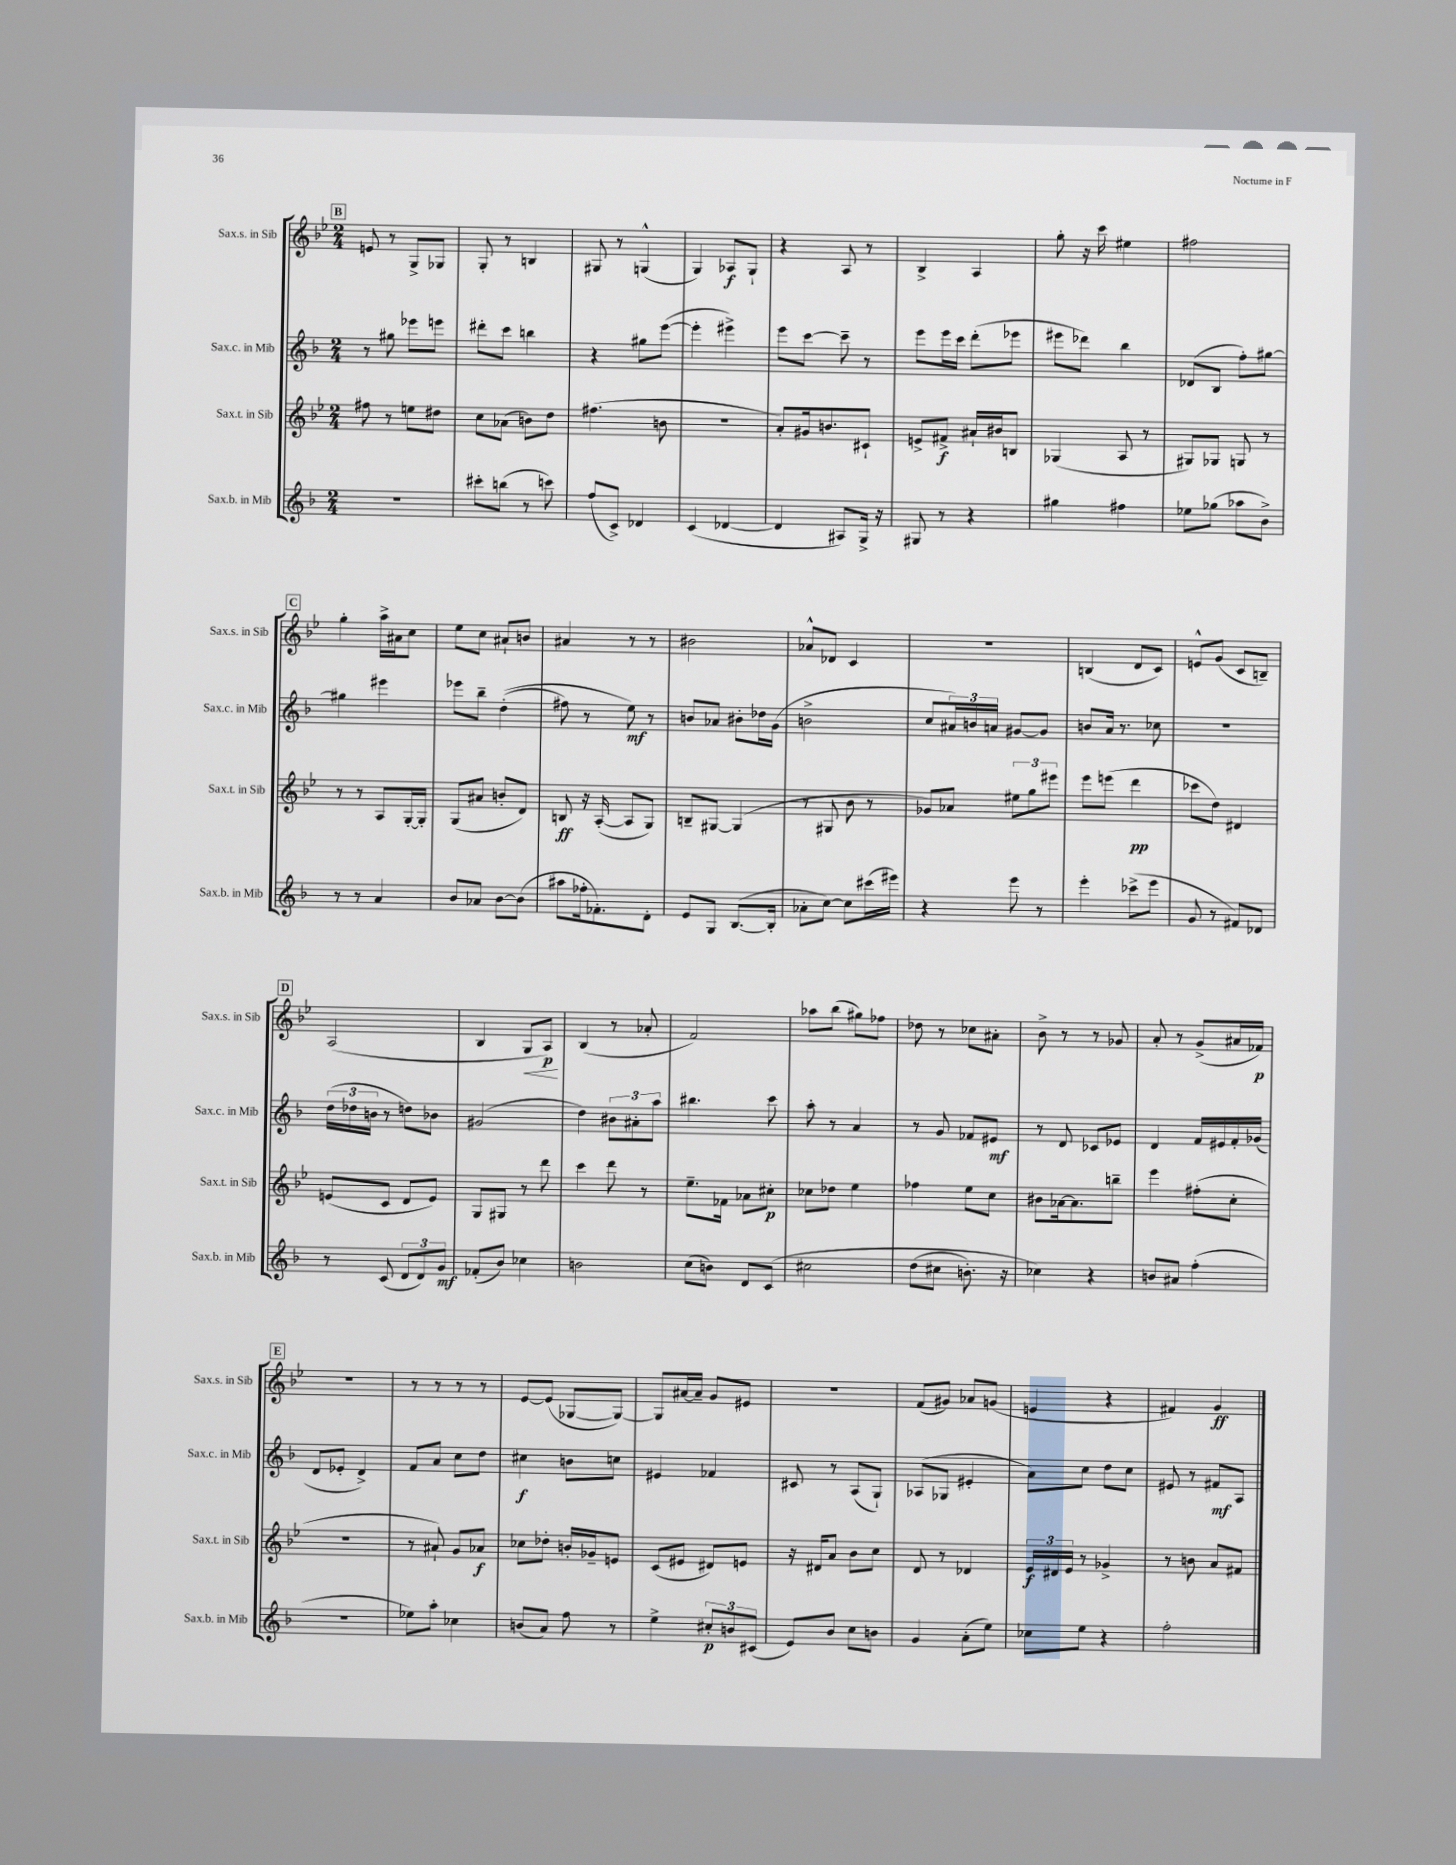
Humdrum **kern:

**kern	**kern	**kern	**kern
*staff4	*staff3	*staff2	*staff1
*clefG2	*clefG2	*clefG2	*clefG2
*k[b-]	*k[b-e-]	*k[b-]	*k[b-e-]
*M2/4	*M2/4	*M2/4	*M2/4
2r	8ff#	8r	8e
.	8r	8gg#	8r
.	8ee	8eee-	8G^
.	8dd#	8eee	8G-
=	=	=	=
8ccc#'	8cc	8ddd#'	8G'
(8bb	(8a-	8ccc	8r
8r	8b)	4bb	4B
8ccc)	8dd	.	.
=	=	=	=
(8ff	(4.ff#	4r	8G#
8c^)	.	.	8r
4d-	.	8gg#	(4G^^
.	8b	([8eee	.
=	=	=	=
(4c	2r	4eee']	4G)
[4d-	.	4eee#^)	8A-
.	.	.	8G`
=	=	=	=
4d-]	8a')	8eee	4r
.	16g#	[8ccc	.
.	8.b	.	.
8A#)	.	8ccc~]	8A
16G^	8c#`	8r	8r
16r	.	.	.
=	=	=	=
8G#	8e^	8eee	4B-^
8r	8f#^	16eee	.
.	.	16ccc	.
4r	16a#`	(8ddd'	4A
.	16b#	.	.
.	8B	8eee-	.
=	=	=	=
4gg#	(4G-	8eee#	8gg'
.	.	8ddd-)	16r
.	.	.	16ccc
4ff#	8A	4bb-	4ee#
.	8r	.	.
=	=	=	=
8ee-	8G#)	(8d-	2ff#
(8gg-	8G-	8B-	.
8aa-	8G	8ff')	.
8b-^)	8r	[8gg#	.
=	=	=	=
8r	8r	4gg#]	4gg'
8r	8r	.	.
4a	8A	4eee#	16aa^
.	.	.	16a#
.	[16G'	.	8cc
.	16G']	.	.
=	=	=	=
8b-	(8G	8eee-	8ee-
8a-	8a#	8bb-~	8cc
[8b-	8b'	&((4dd'	8a#`
(8b-]	8d)	.	8b
=	=	=	=
8aa#	8B	8ff#)	4a#
16ff-'	16r	8r	.
8.f-')	([16A'	.	.
.	8A]	8ee&)	8r
8d'	8G)	8r	8r
=	=	=	=
8e	8B~	8b	2b#
8G	[8G#	8a-	.
([8.B-	(4G#]	8b#'	.
.	.	16dd-	.
16B-']	.	(16g	.
=	=	=	=
8a-'	8r	2b^	8a-^^
[8cc)	8G#	.	8d-
8cc]	8b-	.	4c
(16ccc#	8r	.	.
16eee#)	.	.	.
=	=	=	=
4r	8g-)	8cc	2r
.	8a-	24a#)	.
.	.	24b	.
.	.	24a	.
8eee	12ee#	[8g#	.
.	12gg	.	.
8r	.	8g#]	.
.	12eee#	.	.
=	=	=	=
4eee'	8eee-	8b	(4B
.	(8eee	16a	.
.	.	8.r	.
(8ccc-^	4ddd	.	8d
8eee	.	8cc-	8c)
=	=	=	=
8g	8ccc-	2r	8e^^
8r	8dd)	.	(8g
8f#)	4d#	.	8c
8d-	.	.	8B~)
=	=	=	=
8r	(8e	(24dd	(2A
.	.	24dd-	.
.	.	24b	.
(8c	8c	8r	.
12d	8d	8dd)	.
12d)	.	.	.
.	8e)	8b-	.
12g	.	.	.
=	=	=	=
(8f-'	8G	(2g#	4B-
8b-)	8G#	.	.
4cc-	8r	.	8G
.	8ddd	.	8A)
=	=	=	=
2b	4ccc	4dd)	(4B-
.	8ddd	12b#	8r
.	.	12a#'	.
.	8r	.	8a-'
.	.	12aa	.
=	=	=	=
(8cc	8.ee-~	4.bb#	2f)
8b)	.	.	.
.	16f-	.	.
8d	8a-	.	.
&(8c	8cc#'	8ccc	.
=	=	=	=
2cc#	8cc-	8aa'	8aa-
.	8dd-	8r	(8bb-
.	4ee-	4a	8gg#)
.	.	.	8ff-
=	=	=	=
(8dd	4ff-	8r	8dd-
8cc#	.	8g	8r
8.b')	8ee-	8f-	8cc-
.	8cc	8e#	8a#'
16r	.	.	.
=	=	=	=
4cc-&)	8b#	8r	8b-^
.	[16a-	8d	8r
.	8.a-]	.	.
4r	.	8c-	8r
.	8bb~	8e-	8g-
=	=	=	=
8b	4eee-	4d	8a'
8a#	.	.	8r
(4ff'	(8ff#'	16f	(8g^
.	.	16e#	.
.	8cc'	16f'	16a#
.	.	(16g-	16f-)
=	=	=	=
2r	2r	8d	2r
.	.	8e-'	.
.	.	4d^)	.
=	=	=	=
8ee-)	8r	8f	8r
8aa'	8a#`)	8a	8r
4cc-	8g	8cc	8r
.	8a-	8dd	8r
=	=	=	=
(8b	8cc-	4cc#	[8e-
8a)	8dd-'	.	(8e-]
8ff	16b'	8b	[8G-
.	16g-~	.	.
8r	8e	8cc	8G-_)
=	=	=	=
4ee^	(8c	4e#	8G-]
.	8e#	.	[16a#
.	.	.	16a#~]
12cc#'	8d#)	4f-	8g
12b	.	.	.
.	8e	.	8e#
(12c#	.	.	.
=	=	=	=
8e)	16r	8c#	2r
.	16d#	.	.
8b-	8a	8r	.
8cc	8b-	(8A	.
8b	8cc	8G`)	.
=	=	=	=
4g	8d	(8A-	(8f
.	8r	8G-	8g#)
(8a'	4d-	4e#'	8a-
8ee)	.	.	(8g
=	=	=	=
8cc-	24e-	8a)	4e
.	24d#	.	.
.	24e-	.	.
8ee	8r	8cc	.
4r	4g-^	8dd	4r
.	.	8cc	.
=	=	=	=
2ff'	8r	8e#	4f#)
.	8b	8r	.
.	8a	8f#	4g
.	8f#	8A	.
==	==	==	==
*-	*-	*-	*-
